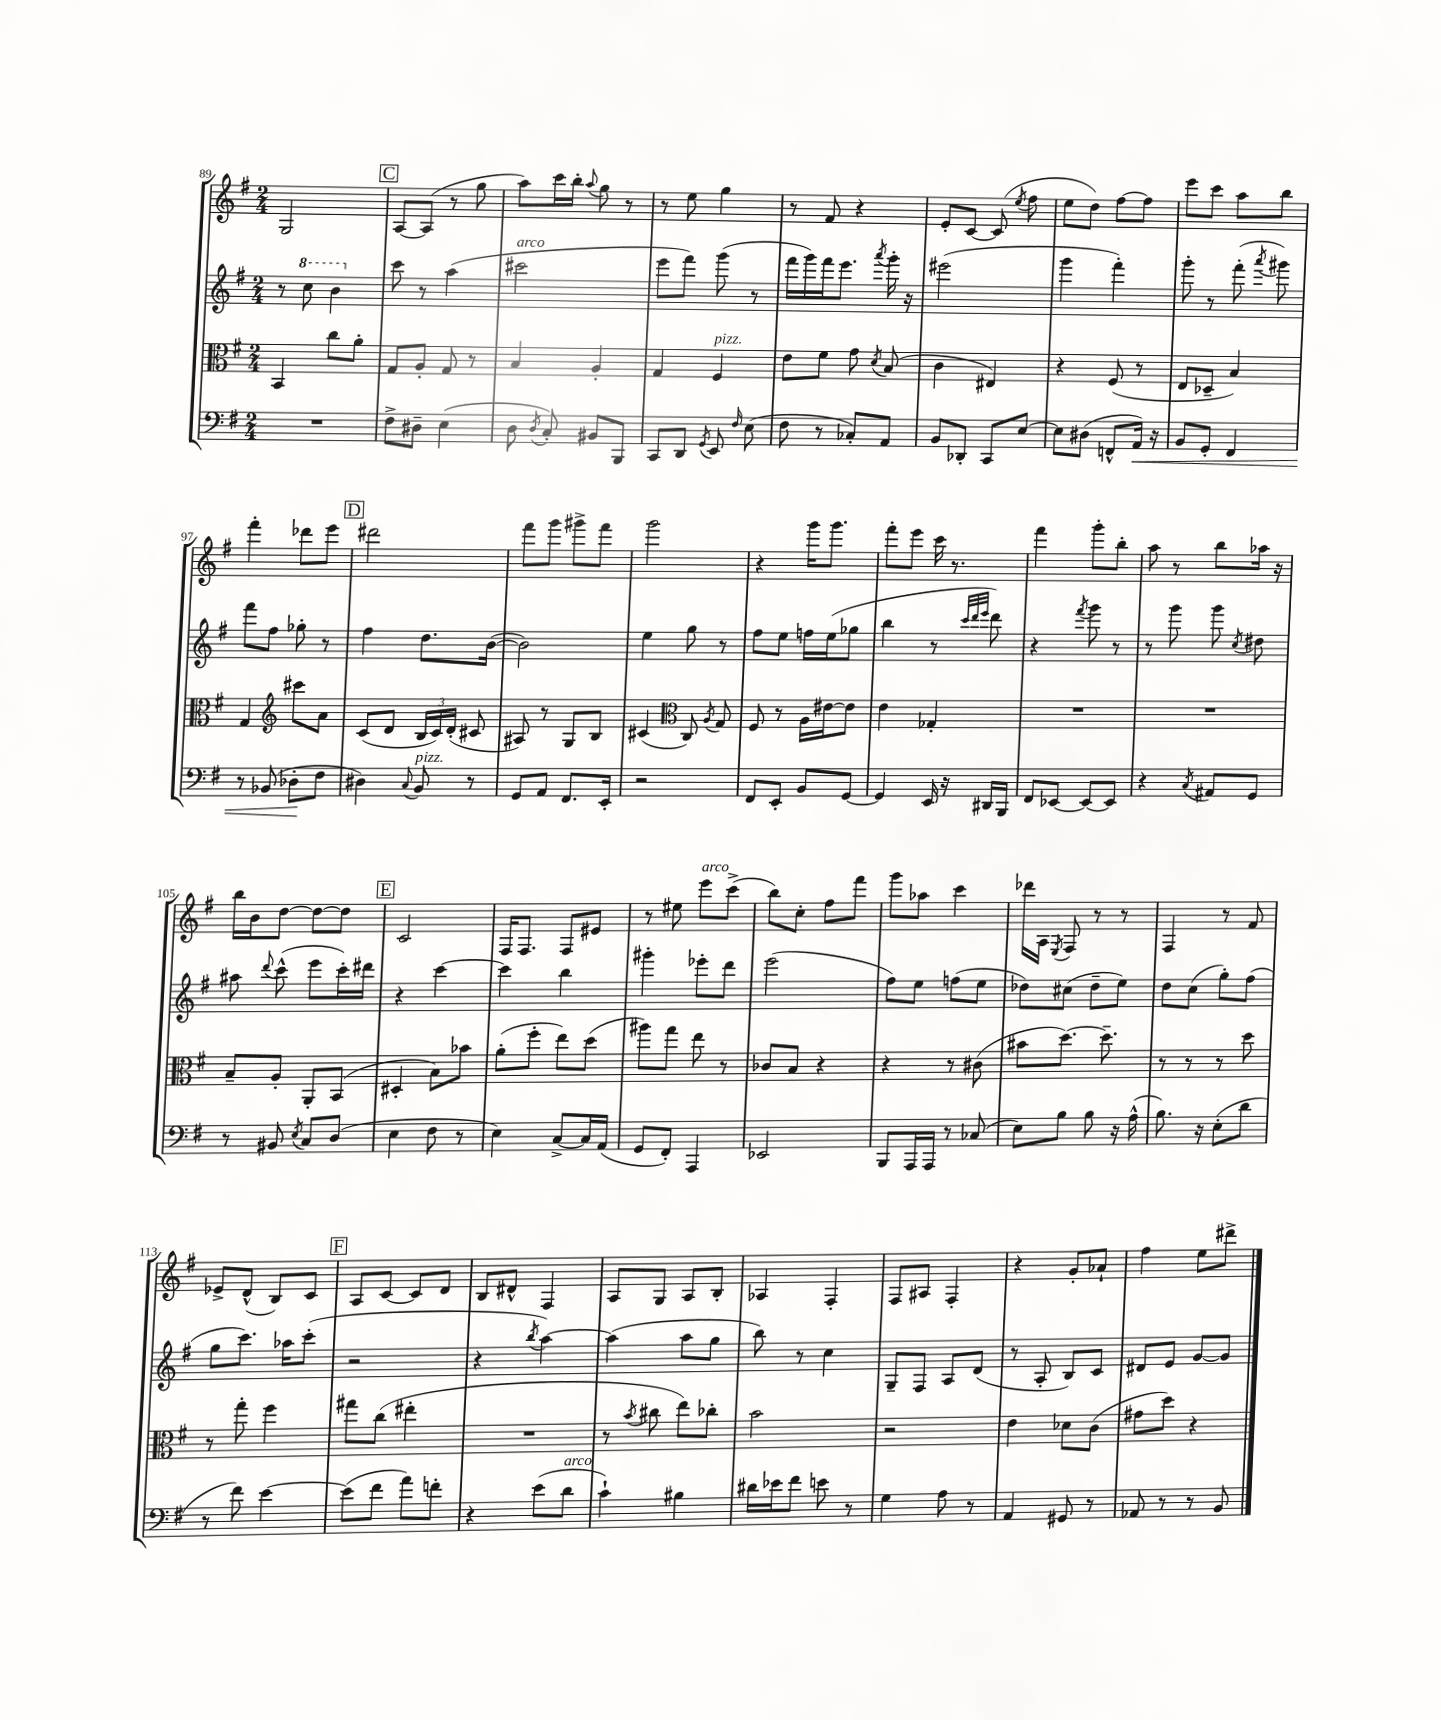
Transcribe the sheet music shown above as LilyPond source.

<<
\new StaffGroup <<
\new Staff = "s0" {
    \clef treble \key g \major \numericTimeSignature \time 2/4
    \autoBeamOff g2 |
    \mark \markup { \box "C" } a8[~ a8]( r8 g''8 |
    a''8[) c'''16 b''16]-. \appoggiatura { a''8 } g''8 r8 |
    r8 e''8 g''4 |
    r8 fis'8 r4 |
    e'8[-. c'8]~ c'8( \acciaccatura { e''8 } fis''8 |
    e''8[ d''8]) fis''8[~ fis''8] |
    e'''8[ c'''8] a''8[ b''8] |
    fis'''4-. des'''8[ e'''8] |
    \mark \markup { \box "D" } dis'''2 |
    fis'''8[ g'''8] gis'''8[-> fis'''8] |
    g'''2 |
    r4 g'''16[ g'''8.] |
    fis'''8[-. e'''8] c'''16 r8. |
    fis'''4 g'''8[-. b''8]-. |
    a''8 r8 b''8[ aes''16] r16 |
    b''16[ b'16 d''8]~ d''8[~ d''8] |
    \mark \markup { \box "E" } c'2 |
    fis16[ fis8.] fis8[ eis'8] |
    r8 eis''8 e'''8[^\markup { \italic "arco" } c'''8]->( |
    b''8[) c''8]-. fis''8[ fis'''8] |
    g'''8[ aes''8] c'''4 |
    des'''16[ a16] \acciaccatura { e8 } fis8 r8 r8 |
    fis4 r8 fis'8 |
    ees'8[-> d'8]-^( b8[) c'8] |
    \mark \markup { \box "F" } a8[ c'8]~ c'8[ d'8] |
    b8[ dis'8]-^ fis4 |
    a8[ g8] a8[ b8]-. |
    aes4 fis4-. |
    fis8[ ais8] fis4-. |
    r4 g'8[-. aes'8]-! |
    fis''4 e''8[ dis'''8]-> \bar "|." |
}
\new Staff = "s1" {
    \clef treble \key g \major \numericTimeSignature \time 2/4
    \autoBeamOff r8 \ottava #1 c'''8 b''4 \ottava #0 |
    \mark \markup { \box "C" } c'''8 r8 a''4( |
    cis'''2^\markup { \italic "arco" } |
    e'''8[ fis'''8]) g'''8( r8 |
    fis'''16[ g'''16) fis'''16 e'''8.] \acciaccatura { a'''8 } g'''16-. r16 |
    eis'''2( |
    g'''4 fis'''4-.) |
    g'''8-. r8 fis'''8-.( \acciaccatura { a'''8 } gis'''8) |
    fis'''8[ fis''8] ges''8-. r8 |
    \mark \markup { \box "D" } fis''4 d''8.[ b'16]~( |
    b'2) |
    e''4 g''8 r8 |
    fis''8[ e''8] f''16[ e''16( ges''8] |
    b''4 r8 \grace { c'''32[ d'''32 e'''32] } d'''8) |
    r4 \acciaccatura { fis'''8 } g'''8 r8 |
    r8 g'''8 g'''8 \acciaccatura { c''8 } dis''8 |
    ais''8 \appoggiatura { d'''8 } c'''8-^( e'''8[ c'''16-.) dis'''16] |
    \mark \markup { \box "E" } r4 c'''4~ |
    c'''4 b''4 |
    gis'''4-. ees'''8[-. d'''8] |
    e'''2( |
    fis''8[) e''8] f''8[( e''8] |
    des''8[) cis''8]( des''8[-- e''8]) |
    d''8[ c''8]( g''8[-.) fis''8]( |
    g''8[ c'''8.]) aes''16[ c'''8]-.( |
    \mark \markup { \box "F" } r2 |
    r4 \acciaccatura { b''8 } a''4~) |
    a''4( a''8[ g''8] |
    b''8) r8 c''4 |
    g8[-- fis8] a8[ d'8]( |
    r8 a8-. b8[) c'8] |
    dis'8[ e'8] g'8[~ g'8] \bar "|." |
}
\new Staff = "s2" {
    \clef alto \key g \major \numericTimeSignature \time 2/4
    \autoBeamOff b,4 c''8[ a'8]-. |
    \mark \markup { \box "C" } g8[ a8]-. g8 r8 |
    b4 a4-. |
    g4 fis4^\markup { \italic "pizz." } |
    e'8[ fis'8] g'8 \acciaccatura { d'8 } b8( |
    c'4 eis4) |
    r4 fis8( r8 |
    e8[ des8]-- b4) |
    g4 \clef treble cis'''8[ a'8] |
    \mark \markup { \box "D" } c'8[( d'8] \tuplet 3/2 { b16[ c'16) d'16]-.( } cis'8 |
    ais8) r8 g8[ b8] |
    cis'4( \clef alto c8) \acciaccatura { a8 } g8 |
    fis8 r8 a16[ eis'16~ eis'8] |
    e'4 ges4-. |
    R2 |
    R2 |
    b8[-- a8]-. a,8[-. b,8]( |
    \mark \markup { \box "E" } dis4-. b8[) bes'8] |
    a'8[-.( fis''8]-. e''8[) d''8]( |
    ais''8[) g''8] e''8 r8 |
    ces'8[ b8] r4 |
    r4 r8 cis'8( |
    bis'8[ d''8.]~) d''8.-- |
    r8 r8 r8 d''8 |
    r8 g''8-. fis''4 |
    \mark \markup { \box "F" } gis''8[ c''8]( eis''4-. |
    R2 |
    r8 \acciaccatura { b'8 } cis''8 e''8[) ces''8]-. |
    b'2 |
    r2 |
    e'4 des'8[ c'8]( |
    gis'8[ d''8]) r4 \bar "|." |
}
\new Staff = "s3" {
    \clef bass \key g \major \numericTimeSignature \time 2/4
    \autoBeamOff R2 |
    \mark \markup { \box "C" } fis8[-> dis8]-- e4( |
    d8 \acciaccatura { d8 } c8-.) bis,8[ b,,8] |
    c,8[ d,8] \acciaccatura { g,8 } e,8 \grace { fis16 } e8( |
    fis8 r8 ces8[-.) a,8] |
    b,8[ des,8]-. c,8[ e8]~ |
    e8[ dis8]( f,8[-^ a,16]\<) r16 |
    b,8[ g,8]-. fis,4 |
    r8 bes,8( des8[-.\! fis8] |
    \mark \markup { \box "D" } dis4) \appoggiatura { c8 } b,8^\markup { \italic "pizz." } r8 |
    g,8[ a,8] fis,8.[ e,16]-. |
    r2 |
    fis,8[ e,8]-. b,8[ g,8]~ |
    g,4 e,16 r16 dis,16[ b,,16] |
    fis,8[ ees,8]~ ees,8[~ ees,8] |
    r4 \acciaccatura { c8 } ais,8[ g,8] |
    r8 bis,8 \acciaccatura { e8 } c8[ d8]( |
    \mark \markup { \box "E" } e4 fis8 r8 |
    e4) c8[~-> c16 a,16]( |
    g,8[ fis,8]-.) a,,4 |
    ees,2 |
    b,,8[ a,,16 a,,16] r8 ces8( |
    e8[) b8] b8 r16 a16-^( |
    b8.) r16 e8[-.( d'8] |
    r8 fis'8) e'4~ |
    \mark \markup { \box "F" } e'8[( fis'8] a'8[) f'8]-. |
    r4 e'8[( d'8]^\markup { \italic "arco" } |
    c'4-!) bis4 |
    dis'16[ ees'16 fis'8] e'8 r8 |
    g4 a8 r8 |
    a,4 gis,8 r8 |
    aes,8 r8 r8 b,8 \bar "|." |
}
>>
>>
\layout { \context { \Score currentBarNumber = #89 } }
